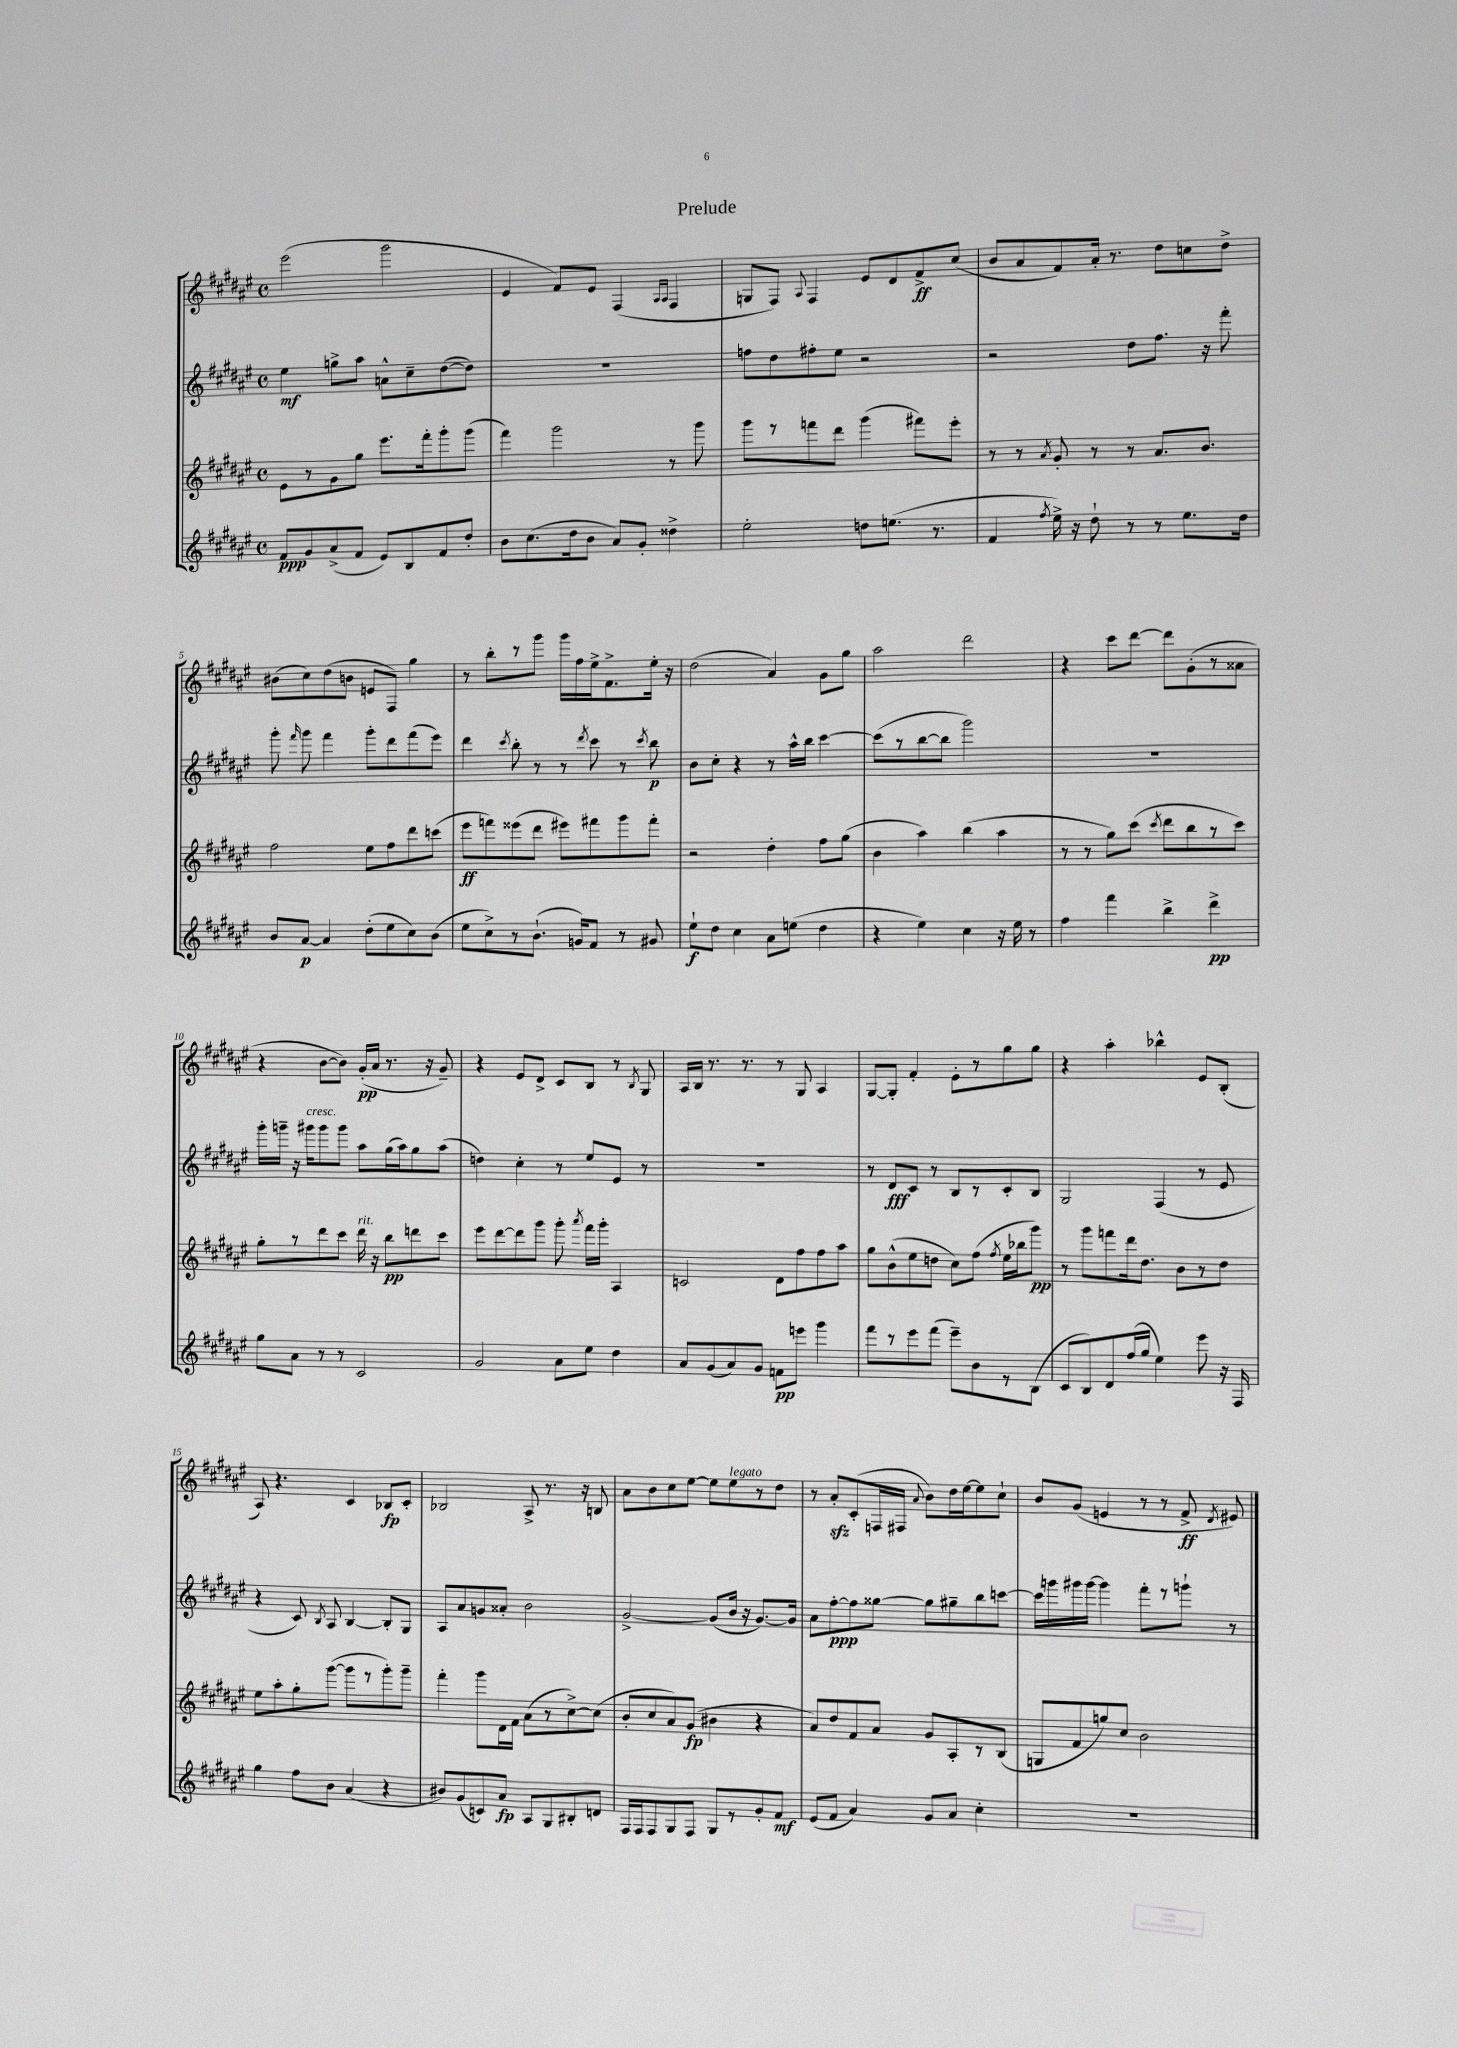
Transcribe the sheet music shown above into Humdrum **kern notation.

**kern	**kern	**kern	**kern
*staff4	*staff3	*staff2	*staff1
*clefG2	*clefG2	*clefG2	*clefG2
*k[f#c#g#d#a#e#]	*k[f#c#g#d#a#e#]	*k[f#c#g#d#a#e#]	*k[f#c#g#d#a#e#]
*M4/4	*M4/4	*M4/4	*M4/4
*met(c)	*met(c)	*met(c)	*met(c)
8f#	8e#	4ee#	(2eee#
8g#	8r	.	.
(8a#^	8g#	8gg^	.
8f#	8gg#	8aa#	.
8e#)	8.eee#	8a^^	2ggg#
8B	.	8cc#~	.
.	16fff#'	.	.
8f#	8ggg#'	([8dd#	.
8dd#'	(8ggg#	8dd#])	.
=	=	=	=
8b	4fff#)	1r	4e#
(8.cc#	.	.	.
.	2ggg#	.	8f#)
16dd#	.	.	.
8b	.	.	8e#
8a#)	.	.	(4F#
8g#'	.	.	.
.	.	.	16qqA#
.	.	.	16qqA#
4dd##^	8r	.	4F#
.	8ggg#	.	.
=	=	=	=
2ee#'	8ggg#	8ff	8G
.	8r	8dd#	8F#)
.	.	.	8qqA#
.	8fff	8ff#'	4F#
.	8ddd#	8ee#	.
8dd	(4ggg#	2r	8e#
(8.ee	.	.	8d#
.	8fff#)	.	8f#^
8.r	.	.	.
.	8eee#'	.	(8cc#
=	=	=	=
4f#	8r	2r	8b
.	8r	.	8a#
8qff#	8qa#	.	.
16ee#^)	8g#'	.	8f#)
16r	.	.	.
8dd#`	8r	.	16a#'
.	.	.	8.r
8r	8r	8dd#	.
8r	8.a#	8.ff#	8dd#
8.ee#	.	.	8cc
.	8.b	16r	.
.	.	8fff#'	8dd#^
16dd#	.	.	.
=	=	=	=
8b	2ff#	8ggg#'	(8b#
.	.	16qqfff#	.
[8a#	.	8ggg#	8cc#)
4a#]	.	4fff#	(8dd#
.	.	.	8b
(8dd#'	8ee#	8ggg#'	8e
8ee#	8ff#	8ddd#	8F#)
8cc#)	8ddd#	(8fff#	4gg#
(8b	(8ccc	8eee#)	.
=	=	=	=
8ee#	8eee#	4ddd#	8r
8cc#^)	8fff)	.	8bb'
.	.	8qccc#	.
8r	(8eee##	8bb'	8r
(8.b`	8ddd#	8r	8ggg#
.	8eee#)	8r	16ggg#
16g)	.	.	16ff#
.	.	8qddd#	.
8f#	8fff#	8ccc#	16ee#^
.	.	.	8.f#^
8r	8ggg#	8r	.
.	.	8qccc#	.
8g#	8fff#'	8bb	16ee#'
.	.	.	16r
=	=	=	=
8ee#`	2r	8b	(2dd#
8dd#	.	8cc#'	.
4cc#	.	4r	.
8a#	4dd#'	8r	4a#)
(8ee	.	16aa#^^	.
.	.	16bb	.
4dd#	8ff#	[4ccc#	8g#
.	(8gg#	.	8gg#
=	=	=	=
4r	4b	(8ccc#]	2aa#
.	.	8r	.
4ee#)	4aa#)	[8bb	.
.	.	8bb]	.
4cc#	(4bb	2ggg#)	2ddd#
16r	4aa#	.	.
16ee#	.	.	.
8r	.	.	.
=	=	=	=
4ff#	8r	1r	4r
.	8r	.	.
4fff#	8gg#)	.	8ccc#
.	(8ccc#	.	[8ddd#
.	8qccc#	.	.
4bb^	8ddd#	.	8ddd#]
.	8bb	.	(8g#'
4ddd#^	8r	.	8r
.	8ccc#)	.	8a##
=	=	=	=
8gg#	8gg#'	16ggg#'	4r
.	.	16ggg~	.
8a#	8r	16r	.
.	.	16ggg#	.
8r	8ddd#	8ggg#	[8b
8r	8ccc#	8ggg#	8b])
2c#	16ddd#	8aa#	(16g#'
.	16r	.	16a#
.	8bb	(16gg#	8.r
.	.	16aa#)	.
.	8ddd	8gg#	.
.	.	.	16r
.	8ccc#	(8aa#	8g#~)
=	=	=	=
2g#	8eee#	4dd)	4r
.	[8ddd#	.	.
.	8ddd#]	4cc#'	8e#
.	8ggg#	.	8d#^
8a#	8ggg#'	8r	8c#
.	8qaaa#	.	.
8ee#	16fff#	8ee#	8B
.	16ggg#'	.	.
4dd#	4A#	8e#	8r
.	.	.	8qB
.	.	8r	8G#
=	=	=	=
8a#	2c	1r	16A#
.	.	.	16B
(8g#	.	.	8.r
8a#)	.	.	.
.	.	.	8.r
8g#	.	.	.
8f	8d#	.	8r
8eee	8ff#	.	8G#
4ggg#	8ff#	.	4A#
.	8aa#	.	.
=	=	=	=
8fff#	8gg#	8r	[8G#
8r	(8b^^	8d#	8G#']
8eee#	8ee#	8c#	4f#'
(8fff#	8dd	8r	.
8eee#~)	8cc#)	8B	8e#'
8b	(8ff#	8r	8r
.	8qff#	.	.
8r	16ee#	8c#'	8gg#
.	16bb-	.	.
(8B	8ggg#)	8B	8gg#
=	=	=	=
8c#	8r	2G#	4r
8B)	8ggg#	.	.
8d#	8fff	.	4aa#'
(16ff#	16ddd#	.	.
16gg#	8.dd#	.	.
4ee#)	.	(4F#	4bb-^^
.	8b	.	.
8eee#	8r	8r	8e#
16r	8dd#	8e#	(8B'
16F#	.	.	.
=	=	=	=
4gg#	8ee#	4r	8A#)
.	8aa#'	.	4.r
8ff#	8gg#'	8c#)	.
.	.	8qB	.
8b	([8ggg#	8A#	.
(4a#	8ggg#]	[4B	4c#
.	8r	.	.
4r	8ggg#')	8B']	8B-
.	8ggg#~	8G#	8c#'
=	=	=	=
8b#)	4fff#'	8A#	2B-
(8g#	.	8a#	.
8c)	8ggg#	8g	.
8a#	16d#	8a##'	.
.	16f#	.	.
8A#	(8a#	2b	8A#^
8G#	8r	.	8.r
8B#'	[8cc#^)	.	.
.	.	.	16r
8d	(8cc#]	.	8B
=	=	=	=
16F#	8b'	[2g#^	8a#
16F#	.	.	.
8F#	8cc#	.	8b
8G#	8a#)	.	8cc#
8F#	(8g#	.	[8ee#
8G#	4b#	(8g#]	8ee#]
8r	.	16b	8ee#
.	.	16r	.
8g#'	4r	[8.g#)	8r
8f#	.	.	8dd#
.	.	16g#]	.
=	=	=	=
(8e#	8a#)	8a#	8r
8f#	8dd#	[8ff#'	8a#'
4a#)	8f#	8ff#]	(8c#'
.	8a#	[8gg##	16F
.	.	.	16F#
.	.	.	8qqa#
8g#	8g#	8gg##]	8b)
8a#	8A#'	8gg#~	16dd#
.	.	.	[16ee#
4cc#'	8r	8bb	8ee#]
.	(8B	[8ccc	8cc#`
=	=	=	=
1r	8G	16ccc]	8b
.	.	16ggg	.
.	8f#	16ggg#	(8g#
.	.	[16ggg#	.
.	8gg)	4ggg#]	4e
.	8cc#	.	.
.	2b	8fff#'	8r
.	.	8r	8r
.	.	8ggg`	8f#^
.	.	.	8qd#
.	.	8r	8e#)
==	==	==	==
*-	*-	*-	*-
